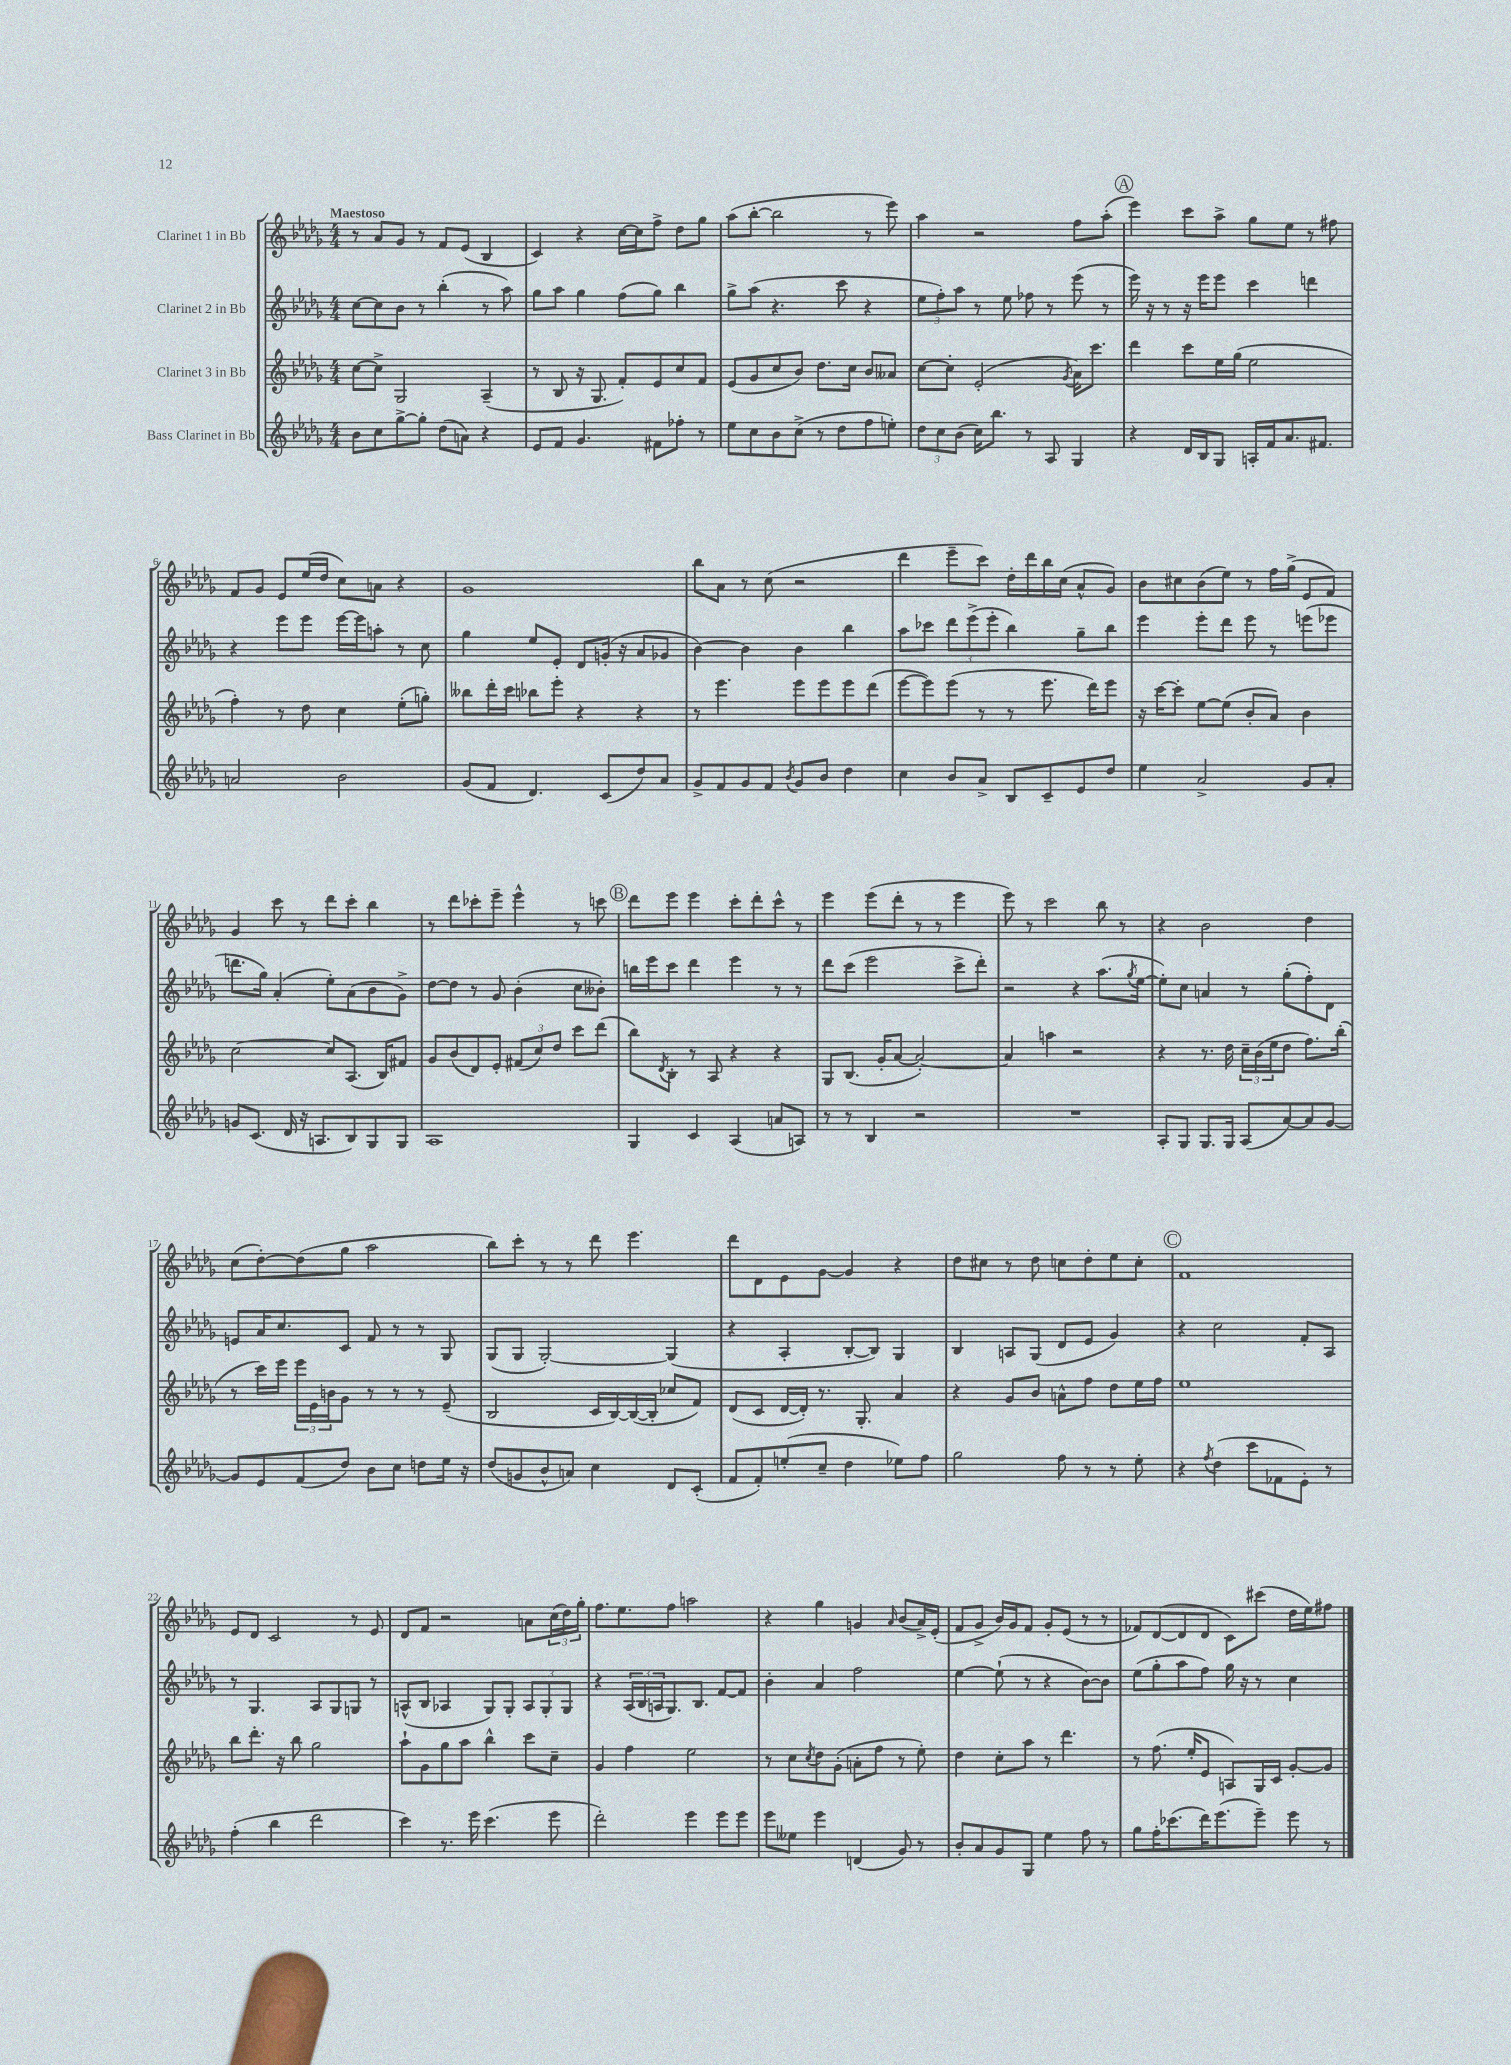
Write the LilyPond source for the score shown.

<<
\new StaffGroup <<
\new Staff = "s0" \with { instrumentName = "Clarinet 1 in Bb" } {
    \clef treble \key des \major \numericTimeSignature \time 4/4 \tempo "Maestoso"
    r8 aes'8 ges'8 r8 f'8 ees'8( bes4 |
    c'4) r4 c''16~ c''16 f''8-> des''8 ges''8 |
    aes''8( bes''8~-. bes''2 r8 ees'''8) |
    aes''4 r2 f''8 aes''8-.( |
    \mark \markup { \circle "A" } ees'''4) c'''8 aes''8-> ges''8 ees''8 r8 fis''8 |
    f'8 ges'8 ees'8 ees''16( des''16 c''8) a'8 r4 |
    ges'1 |
    bes''8 aes'8 r8 c''8( r2 |
    des'''4 ees'''8-- c'''8) des''16-. des'''16 bes''16 c''16( aes'8-^ ges'8) |
    bes'8 cis''8 bes'8( ees''8) r8 f''16 ges''16->( ees'8 f'8) |
    ges'4 c'''8 r8 des'''8 c'''8-. bes''4 |
    r8 des'''8 ces'''8-. ees'''8-- ees'''4-^ r8 c'''8 |
    \mark \markup { \circle "B" } des'''8 ees'''8 ees'''4 c'''8-. des'''8-. c'''8-^ r8 |
    ees'''4 ees'''8( des'''8-. r8 r8 ees'''4 |
    ees'''8) r8 c'''2 bes''8 r8 |
    r4 bes'2 des''4 |
    c''8( des''8~-.) des''8( ges''8 aes''2 |
    bes''8) c'''8-. r8 r8 des'''8 ees'''4. |
    des'''8 des'8 ees'8 ges'8~ ges'4 r4 |
    des''8 cis''8 r8 des''8 c''8 des''8-. ees''8 c''8-. |
    \mark \markup { \circle "C" } f'1 |
    ees'8 des'8 c'2 r8 ees'8 |
    des'8 f'8 r2 a'8 \tuplet 3/2 { c''16( des''16) ges''16-. } |
    f''8. ees''8. f''8 a''2 |
    r4 ges''4 g'4 \grace { aes'16 } bes'8( aes'16->) ees'16-.( |
    f'8 ges'8-> bes'16) ges'16 f'8 ges'8-. ees'8( r8 r8 |
    fes'8) des'8~( des'8 des'8 c'8) cis'''8( des''16 ees''16) fis''8 \bar "|." |
}
\new Staff = "s1" \with { instrumentName = "Clarinet 2 in Bb" } {
    \clef treble \key des \major \numericTimeSignature \time 4/4
    c''8~ c''8 bes'8 r8 bes''4-.( r8 aes''8) |
    ges''8 aes''8 ges''4 f''8( ges''8) bes''4 |
    ges''8-> aes''8( r4. c'''8 r4 |
    \tuplet 3/2 { ees''8 f''8-.) aes''8 } r8 ees''8 fes''8 r8 ees'''8( r8 |
    \mark \markup { \circle "A" } ees'''16) r16 r8 r16 ees'''16 ees'''8 c'''4 d'''4 |
    r4 ees'''8 ees'''8 ees'''16~ ees'''16 a''8-. r8 c''8 |
    ges''4 ees''8 ees'8-. des'8 g'16-.( r16 aes'8 ges'8 |
    bes'4~) bes'4 bes'4 bes''4 |
    aes''8 ces'''8 \tuplet 3/2 { des'''8 ees'''8->( ees'''8-. } bes''4) ges''8-- bes''8 |
    ees'''4 ees'''8-. des'''8 ees'''8 r8 e'''8( ees'''8 |
    d'''8. ges''16) aes'4-.( ees''8-.) aes'8( bes'8 ges'8->) |
    des''8~ des''8 r8 ges'8 bes'4-.( c''8 beses'8-.) |
    \mark \markup { \circle "B" } b''16 ees'''16 c'''8 des'''4 ees'''4 r8 r8 |
    des'''8 c'''8( ees'''2 c'''8-> des'''8-.) |
    r2 r4 aes''8.( \acciaccatura { ges''8 } ees''16~ |
    ees''8-.) c''8 a'4 r8 ges''8-.( f''8-.) des'8 |
    e'8 aes'16 c''8. c'8 f'8 r8 r8 ges8 |
    ges8( ges8 ges2~-.) ges4( |
    r4 aes4-. bes8~-. bes8) ges4 |
    bes4 a8 ges8( des'8 ees'8 ges'4) |
    \mark \markup { \circle "C" } r4 c''2 f'8-. aes8 |
    r8 ges4. aes8 ges8 g8 r8 |
    a8-^( bes8 aes4 ges8) ges8-. \tuplet 3/2 { aes8 ges8-. ges8 } |
    r4 \tuplet 3/2 { aes16( bes16 a16 } ges8.) bes8. f'8~ f'8 |
    bes'4-. aes'4 f''2 |
    ees''4~ ees''8-!( r8 r4 bes'8~) bes'8 |
    ees''8( ges''8-. aes''8 f''8) ges''16 r16 r8 c''4 \bar "|." |
}
\new Staff = "s2" \with { instrumentName = "Clarinet 3 in Bb" } {
    \clef treble \key des \major \numericTimeSignature \time 4/4
    c''8~ c''8-> ges2 aes4--( |
    r8 bes8 r16 ges8. f'8-.) ees'8 c''8 f'8 |
    ees'8( ges'8 c''8 bes'8) des''8. c''16 bes'8 aeses'8 |
    c''8~ c''8-. ees'2-.( \acciaccatura { ges'8 } aes'16) c'''8. |
    \mark \markup { \circle "A" } des'''4 c'''8 ees''16 ges''16( ees''2 |
    f''4-.) r8 des''8 c''4 ees''8-.( g''8-.) |
    beses''8 des'''16-. c'''16 bes''8 ees'''8-. r4 r4 |
    r8 ees'''4. ees'''8 ees'''8 ees'''8 des'''8( |
    ees'''8~ ees'''8) ees'''8( r8 r8 ees'''8. des'''16) ees'''8 |
    r16 c'''16~ c'''8-. ees''8~ ees''8( bes'8-. aes'8) bes'4 |
    c''2~ c''8 aes8.( bes16) fis'8 |
    ges'8 bes'8( des'8) ees'8-. \tuplet 3/2 { fis'8( c''8) des''8 } c'''8 des'''8( |
    \mark \markup { \circle "B" } bes''8) \acciaccatura { des'8 } bes8-. r8 aes8 r4 r4 |
    ges8 bes8.( ges'16-. aes'8~ aes'2~-.) |
    aes'4 a''4 r2 |
    r4 r8. des''16 \tuplet 3/2 { c''16-- bes'16( ees''16 } des''8 f''8.) bes''16-.( |
    r8 c'''16) ees'''16 \tuplet 3/2 { ees'''16 ees'16 b'16 } ges'8 r8 r8 r8 ees'8--( |
    bes2 c'16 bes16~) bes16~( bes16-. ces''8 f'8) |
    des'8( c'8 des'16~ des'16-.) r8. ges8.-. aes'4 |
    r4 ges'8 bes'8 a'8-^ f''8 des''8 ees''16 f''16 |
    \mark \markup { \circle "C" } ees''1 |
    bes''8 des'''8.-. r16 bes''8 ges''2 |
    aes''8-! ges'8 ges''8 aes''8 bes''4-^ c'''8 c''8-- |
    ges'4 f''4 ees''2 |
    r8 c''8 \acciaccatura { c''8 } des''8 ges'8-.( a'8-. f''8 r8 ees''8-.) |
    des''4 c''8-. aes''8 r8 des'''4. |
    r8 f''8.( ees''16-. ees'8 a8) ges16 c'16 ges'8~-. ges'8 \bar "|." |
}
\new Staff = "s3" \with { instrumentName = "Bass Clarinet in Bb" } {
    \clef treble \key des \major \numericTimeSignature \time 4/4
    bes'8 c''8 ges''8~-> ges''8-. des''8( a'8) r4 |
    ees'8 f'8 ges'4. fis'8 fes''8-. r8 |
    ees''8 c''8 bes'8 c''8->( r8 des''8 f''8 e''8-.) |
    \tuplet 3/2 { des''8 c''8 bes'8( } c''16) bes''8. r8 aes8 ges4 |
    \mark \markup { \circle "A" } r4 des'16 bes16 ges8 a16-. f'16 aes'8. fis'8. |
    a'2 bes'2 |
    ges'8( f'8 des'4.) c'8( des''8) aes'8 |
    ges'8-> f'8 ges'8 f'8 \acciaccatura { bes'8 } ges'8 bes'8 des''4 |
    c''4 bes'8 aes'8-> bes8 c'8-- ees'8 des''8 |
    ees''4 aes'2-> ges'8 aes'8-. |
    g'8 c'8.( des'16 r16 a8. bes8) ges8 ges8 |
    aes1 |
    \mark \markup { \circle "B" } ges4 c'4 aes4( a'8 a8) |
    r8 r8 bes4 r2 |
    R1 |
    aes8-. ges8 ges8. ges16 aes8( aes'8~) aes'8 ges'8~ |
    ges'8 ees'8 f'8( des''8) bes'8 c''8 d''8 ees''16 r16 |
    des''8( g'8 bes'8-^ a'8) c''4 des'8 c'8-.( |
    f'8 f'8-.) e''8-.( c''8-- des''4 ees''8) f''8 |
    ges''2 f''8 r8 r8 ees''8-. |
    \mark \markup { \circle "C" } r4 \acciaccatura { f''8 } des''4( c'''8 fes'8 ees'8-.) r8 |
    f''4-.( bes''4 des'''2 |
    c'''4) r8. ees'''16 c'''4.( ees'''8 |
    des'''2-.) ees'''4 ees'''8 ees'''8 |
    ees'''8 eeses''8 ees'''4 d'4( ges'8) r8 |
    bes'8-. aes'8 ges'8 ges8 ees''4 f''8 r8 |
    ges''8 f''16-. ces'''8.( des'''16) ees'''8.( ees'''8--) ees'''8 r8 \bar "|." |
}
>>
>>
